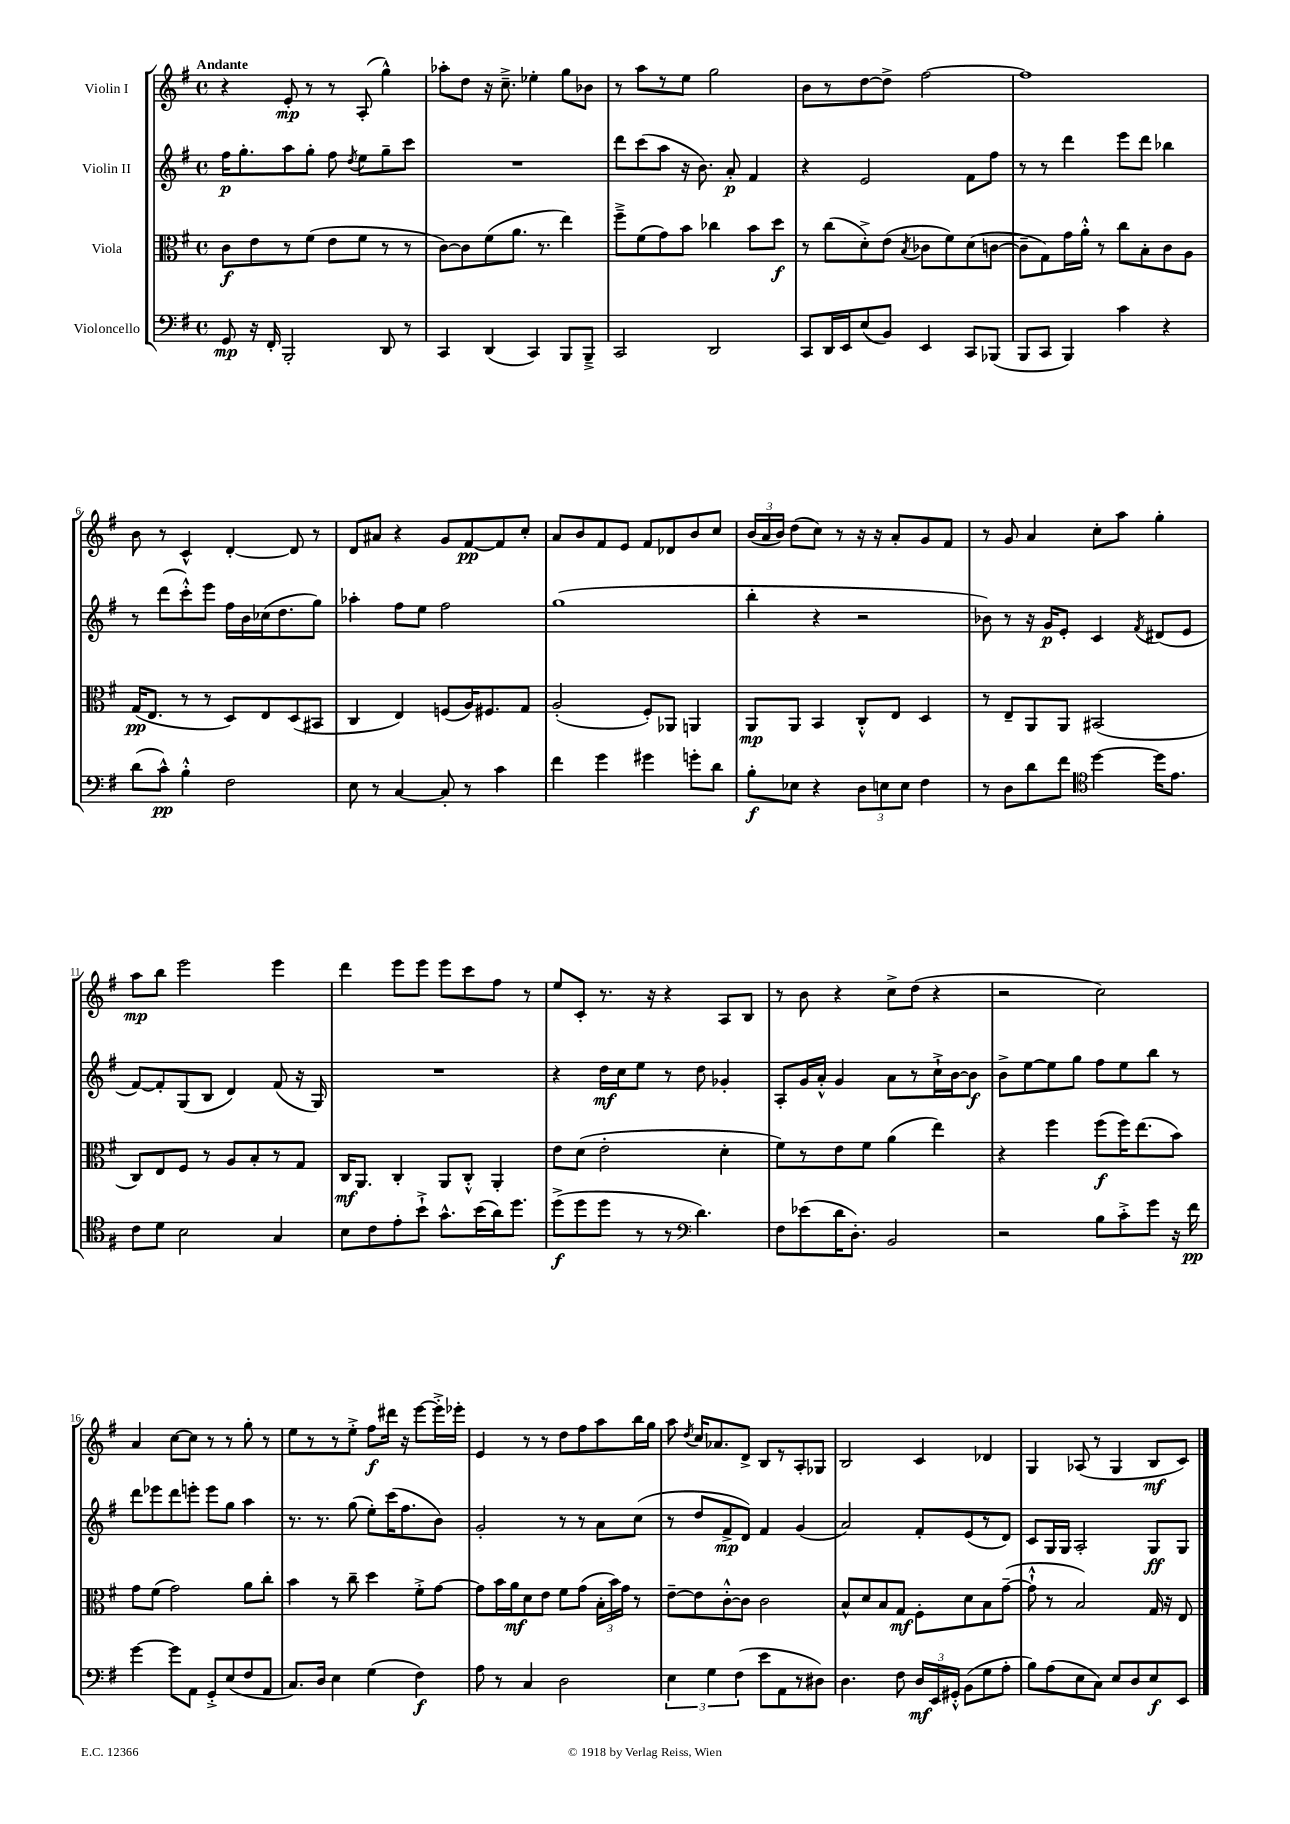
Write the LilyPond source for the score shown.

<<
\new StaffGroup <<
\new Staff = "s0" \with { instrumentName = "Violin I" } {
    \clef treble \key g \major \defaultTimeSignature \time 4/4 \tempo "Andante"
    \autoBeamOff r4 e'8-.\mp r8 r8 a8-.( g''4-^) |
    aes''8[-. d''8] r16 c''8.---> ees''4-. g''8[ bes'8] |
    r8 a''8[ r8 e''8] g''2 |
    b'8[ r8 d''8~ d''8]-> fis''2~ |
    fis''1 |
    b'8 r8 c'4-^ d'4~-. d'8 r8 |
    d'8[ ais'8] r4 g'8[ fis'8~\pp fis'8 c''8]-. |
    a'8[ b'8 fis'8 e'8] fis'8[ des'8 b'8 c''8] |
    \tuplet 3/2 { b'16[( a'16 b'16]) } d''8[( c''8]) r8 r16 r16 a'8[-. g'8 fis'8] |
    r8 g'8 a'4 c''8[-. a''8] g''4-. |
    a''8[\mp b''8] e'''2 e'''4 |
    d'''4 e'''8[ e'''8] e'''8[ c'''8 fis''8] r8 |
    e''8[ c'8]-. r8. r16 r4 a8[ b8] |
    r8 b'8 r4 c''8[-> d''8]( r4 |
    r2 c''2) |
    a'4 c''8[~ c''8] r8 r8 g''8-. r8 |
    e''8[ r8 r8 e''8]-.-> fis''8[\f dis'''16] r16 e'''8[~ e'''16-.-> ees'''16]-. |
    e'4 r8 r8 d''8[ fis''8 a''8 b''16 g''16] |
    a''8 \acciaccatura { d''8 } c''16[ aes'8. d'8]-> b8[ r8 a8-. ges8] |
    b2 c'4 des'4 |
    g4 aes8( r8 g4 b8[\mf c'8]) \bar "|." |
}
\new Staff = "s1" \with { instrumentName = "Violin II" } {
    \clef treble \key g \major \defaultTimeSignature \time 4/4
    \autoBeamOff fis''16[\p g''8.-. a''8 g''8]-. fis''8 \acciaccatura { d''8 } e''8[ g''8-- c'''8] |
    R1 |
    d'''8[ c'''8( a''8] r16 b'8.) a'8-.\p fis'4 |
    r4 e'2 fis'8[ fis''8] |
    r8 r8 d'''4 e'''8[ d'''8] bes''4 |
    r8 d'''8[( c'''8-.-^) e'''8] fis''16[ b'16 ces''16( d''8. g''8]) |
    aes''4-. fis''8[ e''8] fis''2 |
    g''1( |
    b''4-. r4 r2 |
    bes'8) r8 r16 g'16[\p e'8]-. c'4 \acciaccatura { fis'8 } dis'8[( e'8] |
    fis'8[~) fis'8-. g8( b8] d'4) fis'8( r16 g16) |
    R1 |
    r4 d''16[\mf c''16 e''8] r8 d''8 ges'4-. |
    a8[-. g'16 a'16]-.-^ g'4 a'8[ r8 c''16-!-> b'16~ b'8]\f |
    b'8[-> e''8~ e''8 g''8] fis''8[ e''8 b''8] r8 |
    d'''8[ ees'''8 d'''8 e'''8]-. e'''8[ g''8] a''4 |
    r8. r8. g''8( e''8[-.) c'''16( fis''8. b'8]) |
    g'2-. r8 r8 a'8[ c''8]( |
    r8 d''8[ fis'8->\mp d'8]) fis'4 g'4( |
    a'2) fis'8[-. e'8( r8 d'8]) |
    c'8[ g16 g16] a2-. g8[\ff g8] \bar "|." |
}
\new Staff = "s2" \with { instrumentName = "Viola" } {
    \clef alto \key g \major \defaultTimeSignature \time 4/4
    \autoBeamOff c'8[\f e'8 r8 fis'8]( e'8[ fis'8] r8 r8 |
    c'8[~) c'8 fis'8( a'8.] r8. e''4) |
    fis''8[---> fis'8( g'8) b'8] ces''4 b'8[ d''8]\f |
    r8 c''8[( d'8-.->) e'8]( \acciaccatura { b8 } ces'8[ fis'8) d'8( c'8]~ |
    c'8[-- g8) g'16 a'16]-.-^ r8 c''8[ b8-. c'8 a8] |
    g16[\pp( e8.] r8 r8 d8[) e8 d8( bis,8] |
    c4 e4) f8[( a16) fis8. g8] |
    a2-.( fis8[-.) aes,8] a,4 |
    a,8[\mp a,8] b,4 c8[-.-^ e8] d4 |
    r8 e8[-- a,8 a,8] bis,2( |
    c8[) e8 fis8] r8 a8[ b8-. r8 g8] |
    c16[\mf a,8.] c4-. a,8[ c8]-.-^ a,4-. |
    e'8[ d'8]( e'2-. d'4-. |
    fis'8[) r8 e'8 fis'8] a'4( e''4) |
    r4 fis''4 fis''8[\f( fis''16) e''8.( b'8]) |
    g'8[ fis'8]( g'2) a'8[ c''8]-. |
    b'4 r8 c''8-- d''4 fis'8[-.-> g'8]~ |
    g'8[ b'16 a'16\mf d'8 e'8] fis'8[ g'8]( \tuplet 3/2 { b16[-. b'16) g'16] } r8 |
    e'8[~-- e'8 c'8~-.-^ c'8] c'2 |
    b8[-^ d'8 b8 g8]\mf fis8[-. d'8 b8 g'8]~--( |
    g'8-!-^ r8 b2) g16 r16 e8 \bar "|." |
}
\new Staff = "s3" \with { instrumentName = "Violoncello" } {
    \clef bass \key g \major \defaultTimeSignature \time 4/4
    \autoBeamOff g,8\mp r16 fis,16-. b,,2-. d,8 r8 |
    c,4 d,4( c,4) b,,8[ b,,8]---> |
    c,2 d,2 |
    c,8[ d,16 e,16 e8( b,8]) e,4 c,8[ bes,,8]( |
    b,,8[ c,8] b,,4) c'4 r4 |
    d'8[( c'8]-^\pp) b4-.-^ fis2 |
    e8 r8 c4~ c8-. r8 c'4 |
    fis'4 g'4 gis'4 g'8[-. d'8] |
    b8[-.\f ees8] r4 \tuplet 3/2 { d8[ e8 e8] } fis4 |
    r8 d8[ d'8 fis'8] \clef tenor d''4~ d''16[ e'8.] |
    c'8[ d'8] b2 g4 |
    b8[ c'8 e'8-. b'8]-!-> g'8.[-^ b'16( a'16) d''8.] |
    d''8[->\f( d''8 d''8] r8 r8 \clef bass d'4.) |
    fis8[ ees'8( d'16 d8.]-.) b,2 |
    r2 b8[ c'8-.-> g'8] r16 fis'16\pp |
    g'4~ g'8[ a,8] g,8[-.-> e8( fis8 a,8] |
    c8.[) d16] e4 g4( fis4\f) |
    a8 r8 c4 d2 |
    \tuplet 3/2 { e4 g4 fis4( } e'8[ a,8 r8 dis8]) |
    d4. fis8 \tuplet 3/2 { d16[\mf e,16 gis,16]-.-^ } b,8[( g8 a8]-. |
    b8[) a8( e8 c8]) e8[ d8 e8\f e,8] \bar "|." |
}
>>
>>
